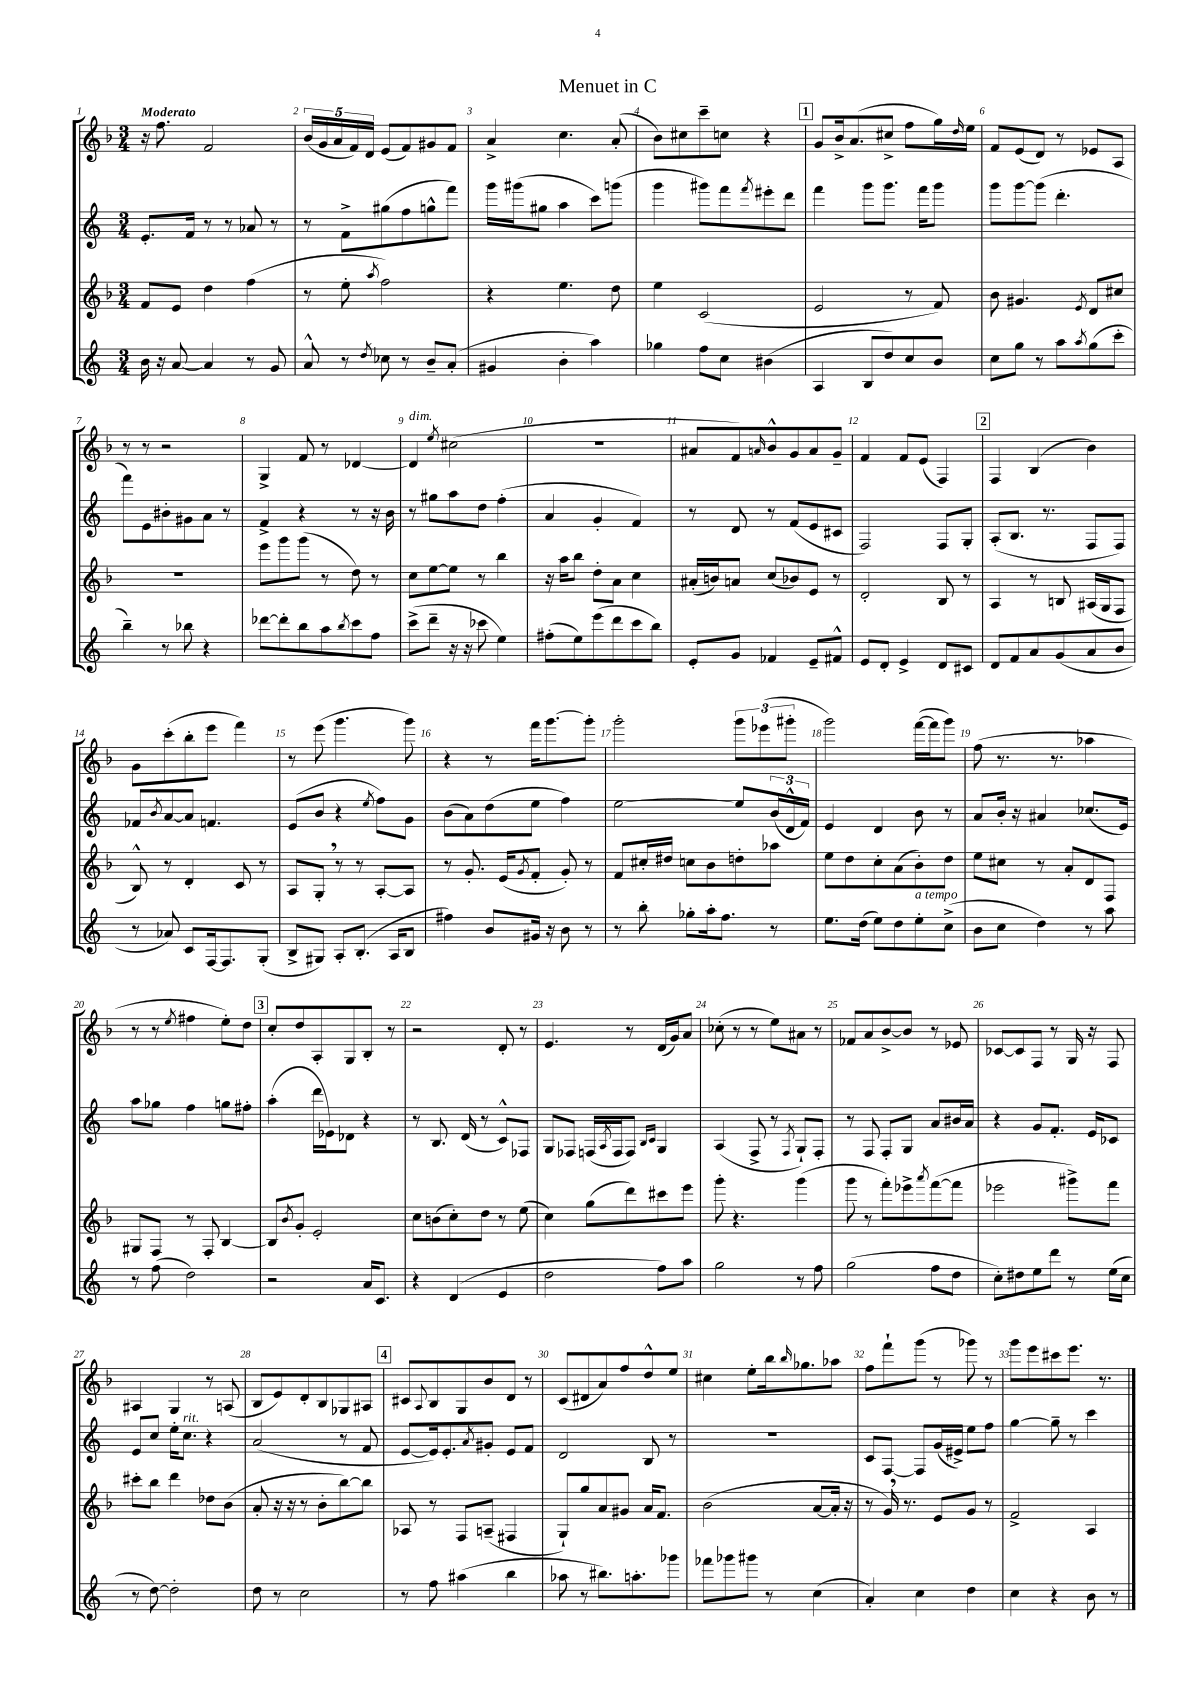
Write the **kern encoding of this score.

**kern	**kern	**kern	**kern
*part4	*part3	*part2	*part1
*staff4	*staff3	*staff2	*staff1
*clefG2	*clefG2	*clefG2	*clefG2
*k[]	*k[b-]	*k[]	*k[b-]
*M3/4	*M3/4	*M3/4	*M3/4
=1	=1	=1	=1
!	!	!	!LO:TX:a:B:t=Moderato
16b\	8f/L	8.e'/L	16r
16r	.	.	8.ff\
[8a/	8e/J	.	.
.	.	16f/Jk	.
4a/]	4dd\	8r	2f/
.	.	8r	.
8r	(4ff\	8a-X/	.
8g/	.	8r	.
=2	=2	=2	=2
8a^^/	8r	8r	(20b-/LL
.	.	.	20g/
.	.	.	20a/
8r	8ee'\	8f^\L	.
.	.	.	20f/)
.	.	.	20d/JJ
8qdd/	8qaa/	.	.
8cc-X\	2ff\)	(8gg#X\	(8e/L
8r	.	8ff\	8f/)
8b~/L	.	8ggn^^\	8g#X/
(8a'/J	.	8fff\J)	8f/J
=3	=3	=3	=3
4g#X/	4r	16ggg\LL	4a^/
.	.	(16ggg#X\J	.
.	.	8gg#X\J	.
4b'\	4.ee\	4aa\	4.cc\
4aa\)	.	8ccc\L)	.
.	8dd\	(8gggn\J	(8a'/
=4	=4	=4	=4
4gg-X\	4ee\	4ggg\	8b-\L)
.	.	.	8cc#X\
8ff\L	(2c/	8ggg#X\L)	8ccc~\
8cc\J	.	8fff\	8ccn\J
.	.	8qfff/	.
(4b#X\	.	8eee#X'\	4r
.	.	8ddd\J	.
!!LO:REH:place=s1:t=1
=5	=5	=5	=5
4A/	2e/	4fff\	8g/L
.	.	.	16b-^/k
.	.	.	(8.a/
8B/L	.	8ggg\L	.
8dd/)	.	8.ggg\J	8cc#X^/J
8cc/	8r	.	8ff\L
.	.	16fff\KL	.
8b/J	8f/)	8ggg\J	16gg\L)
.	.	.	16qqdd/
.	.	.	16ee\JJ
=6	=6	=6	=6
8cc\L	8b-\	8ggg\L	8f/L
8gg\J	4.g#X/	[8ggg\	(8e/
8r	.	(8ggg\J]	8d/J)
8aa\L	.	4.ddd'\	8r
8qaa/	8qe/	.	.
(8gg\	8d/L	.	8e-X/L
8ccc'\J	8cc#X/J	.	8A/J
!!LO:LB:g=z
=7	=7	=7	=7
4bb~\)	2.r	8fff\L)	8r
.	.	8e\	8r
8r	.	8b#X'\	2r
8bb-X\	.	8g#X\	.
4r	.	8a\J	.
.	.	8r	.
=8	=8	=8	=8
[8ddd-X\L	8eee\L	4f^/	4G^/
8ddd-'\]	8ggg\	.	.
8bb\	(8ggg\J	4r	8f/
8aa\	8r	.	8r
8qbb/	.	.	.
8ccc\	8dd\)	8r	[4d-X/
8ff\J	8r	16r	.
.	.	16b\	.
=9	=9	=9	=9
!	!	!	!LO:TX:a:i:t=dim.
(8ccc^\L	8cc\L	8r	4d-/]
8ddd~\J	[8ee\	8gg#X\L	.
.	.	.	8qee/
16r	8ee\J]	8aa\	(2cc#X\
16r	.	.	.
8ccc-X\	8r	8dd\J	.
4ee\)	4bb-\	(4ff'\	.
=10	=10	=10	=10
(8ff#X'\L	16r	4a/	2.r
.	16aa\KL	.	.
8ee\)	8bb-\J	.	.
(8eee\	8dd'\L	4g'/	.
8ddd\	8a\J	.	.
8ccc\	4cc\	4f/)	.
8bb\J)	.	.	.
=11	=11	=11	=11
8e'/L	(16a#X'/LL	8r	8a#X/L
.	16bn/J)	.	.
8g/J	8an/J	8d/	8f/)
.	.	.	16qqan/
4f-X/	(8cc/L	8r	8b-^^/
.	8b-X/)	(8f/L	8g/
8e~/L	8e/J	8e/	8a/
8f#X^^/J	8r	8c#X/J	8g~/J
=12	=12	=12	=12
8e/L	2d'/	2F/)	4f/
8d'/J	.	.	.
4e^/	.	.	8f/L
.	.	.	(8e/J
8d/L	8B-/	8F/L	4F/)
8c#X/J	8r	8G'/J	.
!!LO:REH:place=s1:t=2
=13	=13	=13	=13
8d/L	4A/	(8A'/L	4F/
8f/	.	8.B/J	.
8a/	8r	.	(4B-/
.	.	8.r	.
(8g/	8Bn/	.	.
8a/	(16A#X/LL	8F/L	4b-\)
.	16G/J	.	.
8b/J	8F/J	8F/J)	.
!!LO:LB:g=z
=14	=14	=14	=14
8r	8B-^^/)	8f-X/L	8g\L
.	.	8qb/	.
8a-X/)	8r	[8a/	(8ccc'\
8c/L	4d'/	8a/J]	8bb-'\
[16F/k	.	4.fn/	8eee\J
8.F/]	.	.	.
.	8c/	.	4fff\)
(8G'/J	8r	.	.
=15	=15	=15	=15
8B^/L	8A/L	(8e/L	8r
8G#X/J)	8G',/J	8b/J	(8eee\
8A'/L	8r	4r	4.ggg\
(8.B'/J	8r	.	.
.	.	8qee/	.
.	[8A'/L	8ff\L)	.
16A/KL	.	.	.
8B/J	8A/J]	8g\J	8ggg\)
=16	=16	=16	=16
4ff#X\)	8r	(8b\L	4r
.	8.g'/	8a\)	.
8b/L	.	(8dd\	8r
.	(16e/KL	.	.
.	8qg/	.	.
16g#X/Jk	8f'/J	8ee\J	16fff\KL
16r	.	.	[8.ggg\
8b\	8g'/)	4ff\)	.
8r	8r	.	8ggg'\J]
=17	=17	=17	=17
8r	8f/L	[2ee\	2ggg'\
8bb'\	16cc#X'/L	.	.
.	16dd#X/JJ	.	.
8gg-X'\L	8ccn\L	.	.
16aa'\k	8b-\	.	.
8.ff\J	.	.	.
.	8ddn'\	8ee/L]	12ggg\L
.	.	.	(12eee-X\
8r	8aa-X\J	(24b/L	.
.	.	24d^^/	12ggg#X'\J
.	.	24f/JJ)	.
=18	=18	=18	=18
8.ee\L	8ee\L	4e/	2ggg\)
.	8dd\	.	.
(16dd\Jk	.	.	.
8ee\L)	8cc'\	4d/	.
8dd\	(8a\	.	.
!LO:TX:a:i:t=a tempo	!	!	!
8ee'\	8b-'\)	8b\	([16fff\LL
.	.	.	16fff\J]
(8cc^\J	8dd\J	8r	8ggg\J)
=19	=19	=19	=19
8b\L	8ee\L	8a/L	(8ff\
8cc\J	8cc#X\J	16b'/Jk	8.r
.	.	16r	.
4dd\)	8r	4a#X/	.
.	.	.	8.r
.	8a'/L	.	.
8r	8d/	(8.cc-X/L	4aa-X\
8aa\	8F/J	.	.
.	.	16e/Jk)	.
!!LO:LB:g=z
=20	=20	=20	=20
8r	8G#X/L	8aa\L	8r
(8ff\	8F/J	8gg-X\J	8r
.	.	.	8qee/
2dd\)	8r	4ff\	4ff#X\
.	8F'/	.	.
.	[4B-/	8ggn\L	8ee'\L)
.	.	8ff#X'\J	8dd\J
!!LO:REH:place=s1:t=3
=21	=21	=21	=21
2r	8B-/L]	(4aa'\	8cc'/L
.	8qb-/	.	.
.	8g'/J	.	8dd/
.	2e'/	16ddd\LL	8A'/
.	.	16e-X\J)	.
.	.	8d-X\J	8G/
16a/KL	.	4r	8B-'/J
8.c/J	.	.	.
.	.	.	8r
=22	=22	=22	=22
4r	8cc\L	8r	2r
.	(8bn\	8.B/	.
(4d/	8cc'\)	.	.
.	.	(16d/	.
.	8dd\J	8r	.
4e/	8r	8c^^/L)	8d'/
.	(8ee\	8F-X/J	8r
=23	=23	=23	=23
2dd\	4cc\)	8G/L	4.e/
.	.	8F-X/J	.
.	(8gg\L	(16Fn/LL	.
.	.	8qA/	.
.	.	16F/J	.
.	8ddd\)	8F/J)	8r
.	.	16qqB/LL	.
.	.	16qqc/JJ	.
8ff\L)	8ccc#X\	4G/	(16d/LL
.	.	.	16g/J)
8aa\J	8eee\J	.	8a/J
=24	=24	=24	=24
2gg\	8ggg'\	(4A/	(8cc-X'\
.	4.r	.	8r
.	.	8F^/	8r
.	.	8r	8ee\L)
.	.	8qF/	.
8r	(4ggg\	8G`/L)	8a#X\J
8ff\	.	8F'/J	8r
=25	=25	=25	=25
(2gg\	8ggg\	8r	8f-X/L
.	8r	8F/	8a/
.	8fff'\L)	8F'/L	[8b-^/
.	8eee-X^\	8G/J	8b-/J]
.	8qaaa/	.	.
8ff\L	([8fff\	8a/L	8r
8dd\J	8fff\J]	16b#X/L	8e-X/
.	.	16a/JJ	.
=26	=26	=26	=26
8cc'\L)	2eee-X\	4r	[8c-X/L
8dd#X\	.	.	8c-/]
8ee\	.	8g/L	8F/J
8ddd\J	.	8.f'/J	8r
8r	8ggg#X^\L)	.	16G/
.	.	16e/KL	16r
(16ee\LL	8fff\J	8c-X/J	8F/
16cc\JJ	.	.	.
!!LO:LB:g=z
=27	=27	=27	=27
8r	8ccc#X'\L	8e/L	4A#X/
[8dd\)	8bb-\J	8cc/J	.
2dd'\]	4ddd\	16ee'\KL	4G/
!	!	!LO:TX:a:i:t=rit.	!
.	.	8.cc\J	.
.	8dd-X\L	4r	8r
.	(8b-\J	.	(8An/
=28	=28	=28	=28
8dd\	8a'/	(2a/	8B-/L
8r	16r	.	8e/)
.	16r	.	.
2cc\	8r	.	8d'/
.	8b-'\L	.	8B-/
.	[8bb-\)	8r	8G-X/
.	8bb-\J]	8f/	8A#X/J
!!LO:REH:place=s1:t=4
=29	=29	=29	=29
8r	8A-X/	[8e/L	8c#X/L
.	.	.	8qqA/
8ff\	8r	16e/k])	8B-/
.	.	8.e'/	.
(4aa#X\	8F/L	.	8G/
.	.	8qa/	.
.	(8An~/J	8g#X'/J	8b-/
4bb\	4F#X/	8e/L	8d/J
.	.	8f/J	8r
=30	=30	=30	=30
8aa-X\	8G`/L)	2d/	(8c/L
8r	8gg/	.	8d#X/
8.bb#X\L)	8a/	.	8a/)
.	8g#X/J	.	8ff/
8.aan'\	.	.	.
.	16a/KL	8B/	8dd^^/
.	8.f/J	.	.
8ggg-X\J	.	8r	8ee/J
=31	=31	=31	=31
8fff-X\L	(2b-\	2.r	4cc#X\
8ggg-X\	.	.	.
8ggg#X\J	.	.	8ee'\L
8r	.	.	16bb-\k
.	.	.	16qqbb-/
.	.	.	8.gg-X\
(4cc\	[8a/L	.	.
.	16a'/Jk]	.	8aa-X\J
.	16r	.	.
=32	=32	=32	=32
4a'/)	8r	8c/L	8ff\L
.	16g,/)	[8F/J	8fff`\
.	8.r	.	.
4cc\	.	8F/L]	(8ggg\J
.	8e/L	(16g/L	8r
.	.	16e#X^/JJ)	.
4dd\	8g/J	8ee\L	8ggg-X\)
.	8r	8ff\J	8r
=33	=33	=33	=33
4cc\	2f^/	[4gg\	8ggg\L
.	.	.	8eee\
4r	.	8gg~\]	8ccc#X\
.	.	8r	8.eee\J
8b\	4A/	4ccc\	.
.	.	.	8.r
8r	.	.	.
==	==	==	==
*-	*-	*-	*-
